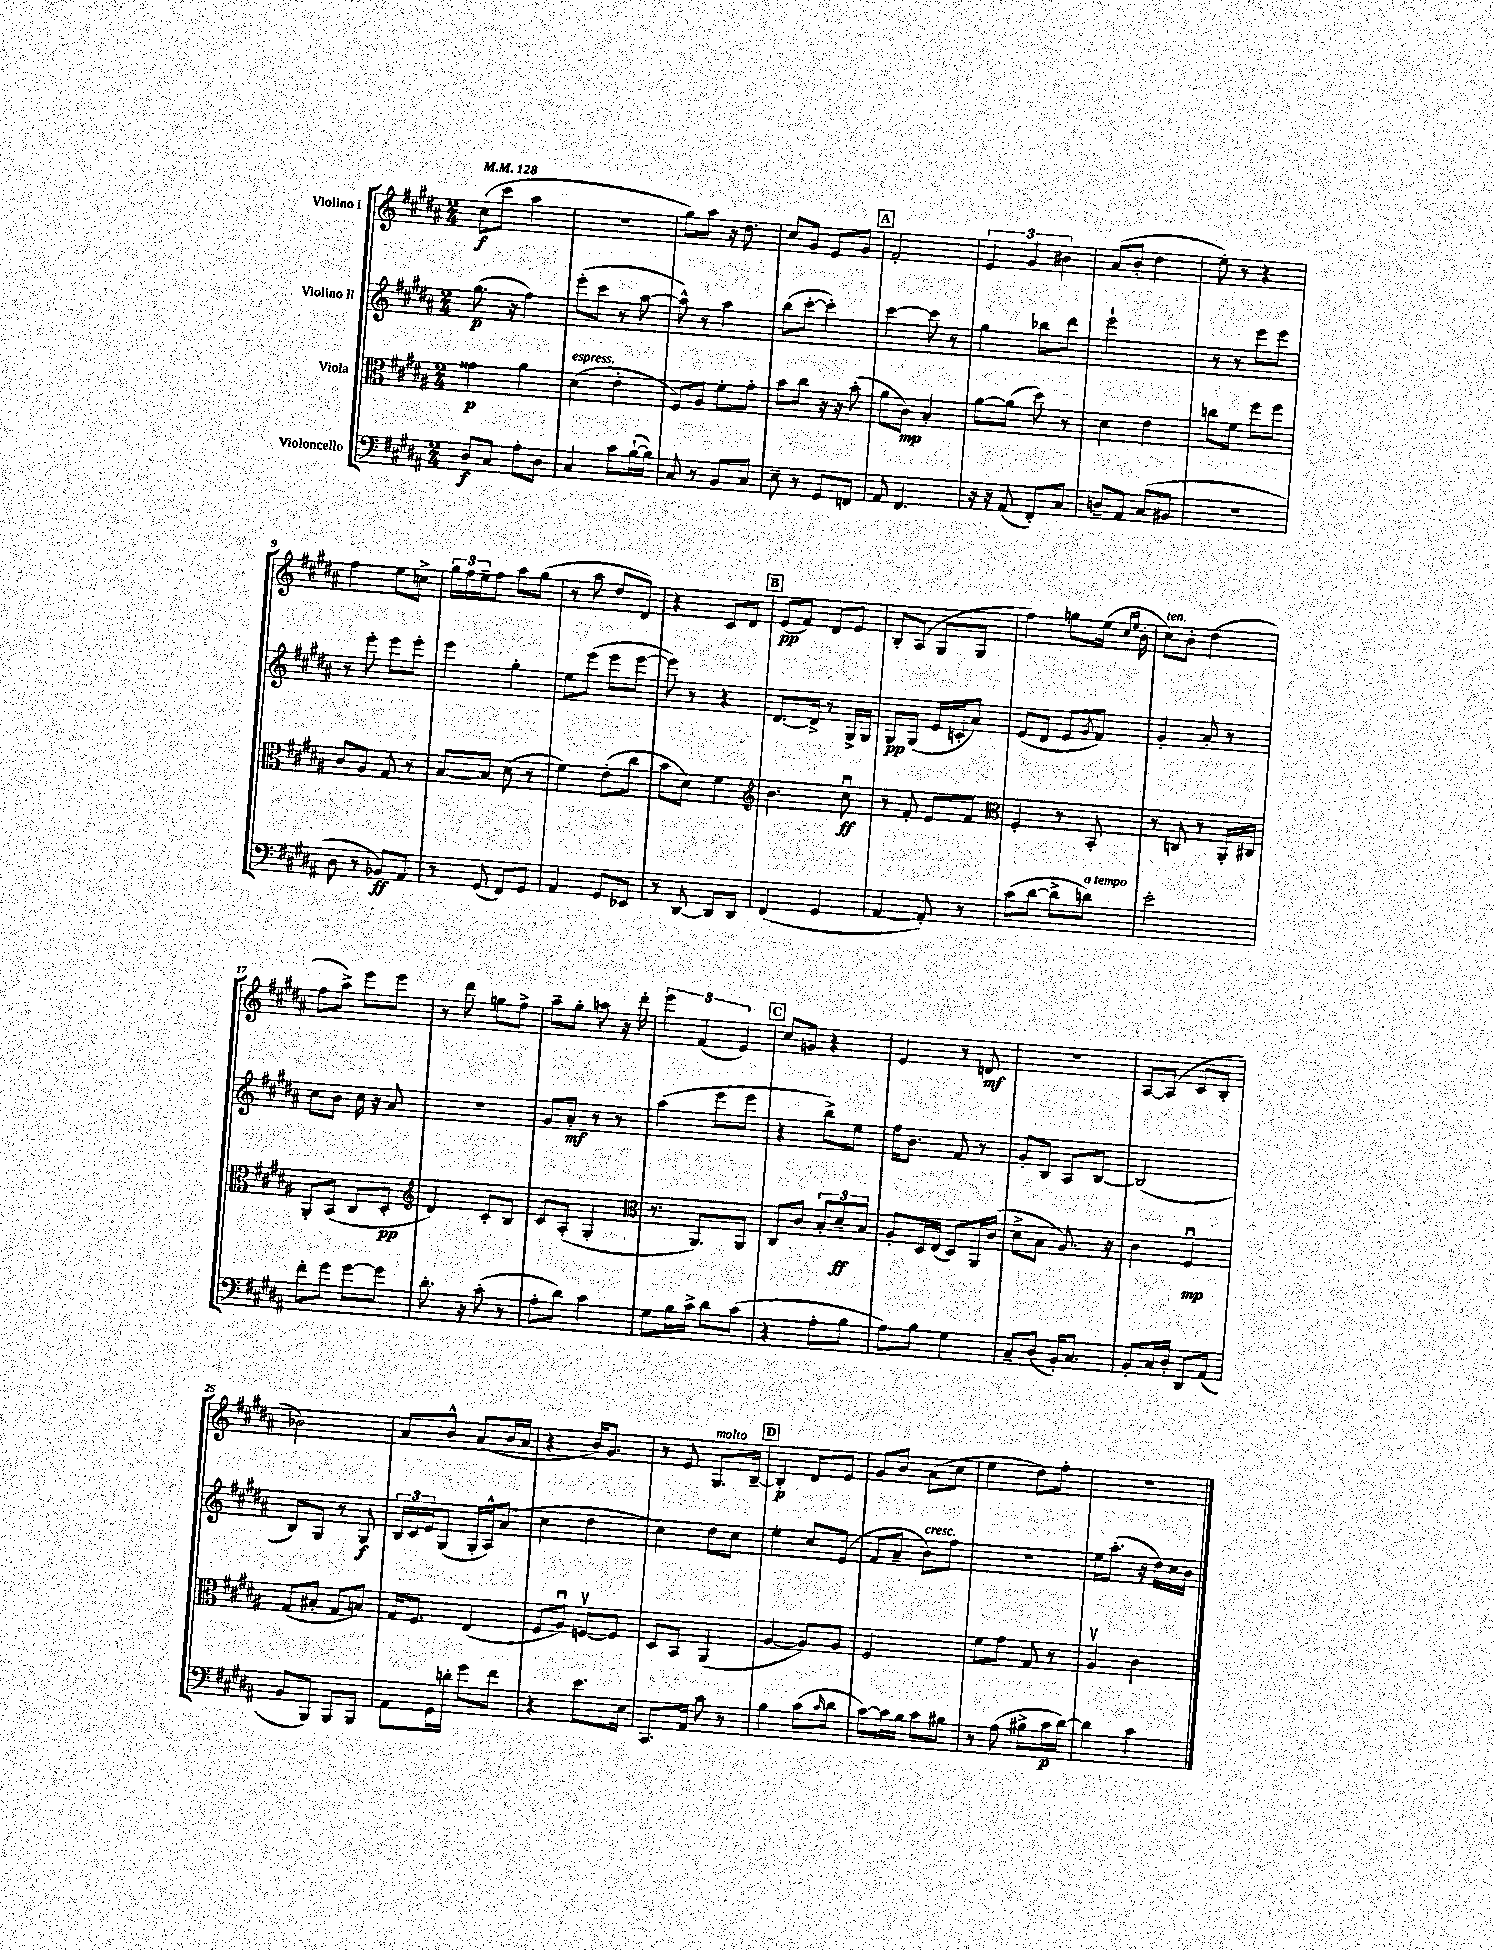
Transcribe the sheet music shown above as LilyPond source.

<<
\new StaffGroup <<
\new Staff = "s0" \with { instrumentName = "Violino I" } {
    \clef treble \key b \major \numericTimeSignature \time 2/4 \tempo 4 = 128
    cis''8\f( cis'''8 ais''4 |
    r2 |
    gis''8) ais''8 r16 dis''8. |
    cis''8 gis'8 e'8 gis'8 |
    \mark \markup { \box "A" } fis'2-. |
    \tuplet 3/2 { e'4 gis'4 bis'4 } |
    ais'8( b'8-. dis''4 |
    e''8-.) r8 r4 |
    fis''4 e''8 c''8-> |
    \tuplet 3/2 { gis''16 fis''16 e''16-- } fis''8 ais''8 gis''8( |
    r8 ais''8 dis''8 dis'8) |
    r4 cis'8 dis'8 |
    \mark \markup { \box "B" } e'8\pp( fis'8) dis'8 e'8 |
    b8-. ais8( gis8 gis8 |
    fis''4) g''8 e''16( \grace { cis''16 e''16 } b'16-. |
    cis''8^\markup { \italic "ten." }) b'8-. dis''4( |
    fis''8 ais''8->) e'''8 e'''8 |
    r8 dis'''8 g''8 fis''8-> |
    ais''8-- gis''8-. a''8 r16 dis'''16-. |
    \tuplet 3/2 { e'''4 fis'4( e'4) } |
    \mark \markup { \box "C" } cis''8 g'8 r4 |
    e'4 r8 d'8\mf |
    R2 |
    ais8~ ais8( cis'8 b8-. |
    bes'2) |
    ais'8 b'8-^ ais'8( b'16 ais'16 |
    r4 b'16) gis'8. |
    r8 e'8 gis8.^\markup { \italic "molto" } b16~-- |
    \mark \markup { \box "D" } b4-.\p dis'8 e'8 |
    gis'8 b'8 ais'8( cis''8 |
    e''4 dis''8) fis''8-. |
    r2 \bar "|." |
}
\new Staff = "s1" \with { instrumentName = "Violino II" } {
    \clef treble \key b \major \numericTimeSignature \time 2/4
    gis''8.\p( r16 fis''4) |
    e'''8-.( cis'''8 r8 ais''8~ |
    ais''8-^) r8 ais''4 |
    b''8( cis'''8~-. cis'''4-.) |
    \mark \markup { \box "A" } cis'''4~ cis'''8 r8 |
    gis''4 bes''8 dis'''8 |
    e'''2-! |
    r8 r8 e'''8 e'''8 |
    r8 e'''8-. e'''8 e'''8-. |
    e'''4 gis''4-. |
    e''8 e'''8( e'''8 e'''8~ |
    e'''8) r8 r4 |
    \mark \markup { \box "B" } dis'8.~ dis'16-> r8 gis16-> gis16 |
    gis8\pp gis8( e'16 c'16-. ais'8) |
    e'8( dis'8 e'8 \acciaccatura { gis'8 } fis'8) |
    gis'4-. ais'8-. r8 |
    cis''8 b'8 cis''16 r16 ais'8 |
    r2 |
    gis'8 ais'8-.\mf r8 r8 |
    ais''4( e'''8 e'''8 |
    \mark \markup { \box "C" } r4 b''8->) e''8 |
    fis''16 b'8. fis'8 r8 |
    gis'8-. b8 ais8 b8~ |
    b2( |
    b8) gis8 r8 gis8\f |
    \tuplet 3/2 { b16 cis'16 e'16 } gis8( gis16-. ais16-^) ais'8( |
    cis''4 dis''4 |
    cis''4) dis''8 cis''8 |
    \mark \markup { \box "D" } e''4-. cis''8 e'8( |
    fis'8 ais'8-- b'8^\markup { \italic "cresc." }) fis''8 |
    R2 |
    e''16 ais''8.-.( r16 dis''16) cis''16 b'16 \bar "|." |
}
\new Staff = "s2" \with { instrumentName = "Viola" } {
    \clef alto \key b \major \numericTimeSignature \time 2/4
    gisis'4\p ais'4 |
    dis'4^\markup { \italic "espress." }( e'4-. |
    fis8) ais8 fis'8-. gis'8-. |
    b'8 cis''8 r16 r16 b'8-.( |
    \mark \markup { \box "A" } ais'8 cis'8\mp) b4-. |
    ais'8~ ais'8( dis''8) r8 |
    dis'4 e'4 |
    c''8 fis'8 fis''8 fis''8 |
    cis'8 ais8 gis8 r8 |
    b8~ b8 dis'8( r8 |
    fis'4) e'8-.( cis''8 |
    b'8 dis'8) fis'4 |
    \mark \markup { \box "B" } \clef treble b'4. cis''8\downbow\ff |
    r8 fis'8-. e'8 fis'8 |
    \clef alto fis4-. r8 b,8-. |
    r8 c8 r8 ais,16-. cis16 |
    ais,8-. b,8( cis8 dis8-.\pp |
    \clef treble dis'4) cis'8-. b8 |
    cis'8 ais8-.( gis4-. |
    \clef alto r8. ais,8.) ais,8 |
    \mark \markup { \box "C" } cis8 cis'8 \tuplet 3/2 { b8-. dis'8--\ff b8 } |
    ais8-. dis16 e16( dis8) ais,16 cis'16( |
    dis'8-> b8 ais8.) r16 |
    cis'4 fis4\downbow\mp |
    gis8( bis8-. gis8 b8) |
    gis16 fis8. e4( |
    fis8 ais8\downbow) f8~\upbow f8 |
    dis8 b,8 ais,4( |
    \mark \markup { \box "D" } ais4~ ais8) ais8 |
    fis2 |
    fis'8 gis'8 gis8 r8 |
    ais4\upbow cis'4 \bar "|." |
}
\new Staff = "s3" \with { instrumentName = "Violoncello" } {
    \clef bass \key b \major \numericTimeSignature \time 2/4
    dis8\f cis8 ais8-. dis8 |
    cis4 cis'8 b16~-!( b16) |
    cis8 r8 b,8 cis8 |
    e8-- r8 gis,8 f,8 |
    \mark \markup { \box "A" } ais,8 fis,4. |
    r16 r16 ais,8( fis,8-.) cis8 |
    d8-- ais,8 cis8( bis,8 |
    r2 |
    dis8 r8 bes,8\ff) ais,8 |
    r8 gis,8( fis,8) gis,8 |
    ais,4 gis,8 ees,8 |
    r8 dis,8~ dis,8 dis,8 |
    \mark \markup { \box "B" } fis,4( gis,4 |
    ais,4~ ais,8-.) r8 |
    cis'8( dis'8~ dis'8-> d'8^\markup { \italic "a tempo" }) |
    e'2-. |
    fis'8-. gis'8 gis'8~ gis'8 |
    dis'8.-. r16 cis'8-.( r8 |
    ais8-. dis'8) cis'4 |
    gis8 b16 cis'16-> dis'8 cis'8( |
    \mark \markup { \box "C" } r4 ais8-. b8 |
    ais8) b8 gis4 |
    cis8-- dis8( b,16-.) cis8. |
    b,8-. cis16 dis16-. dis,8 ais,8( |
    b,8 b,,8) b,,8 b,,8 |
    ais,8 gis,16 d'16-. gis'8 fis'8 |
    r4 e'8. e16 |
    cis,8. ais,16 cis'8 r8 |
    \mark \markup { \box "D" } b4 cis'8( \grace { cis'16 } dis'8 |
    cis'8~) cis'16 b16 cis'8 bis8 |
    r8 ais8( bis8-> cis'16\p dis'16~) |
    dis'4 cis'4 \bar "|." |
}
>>
>>
